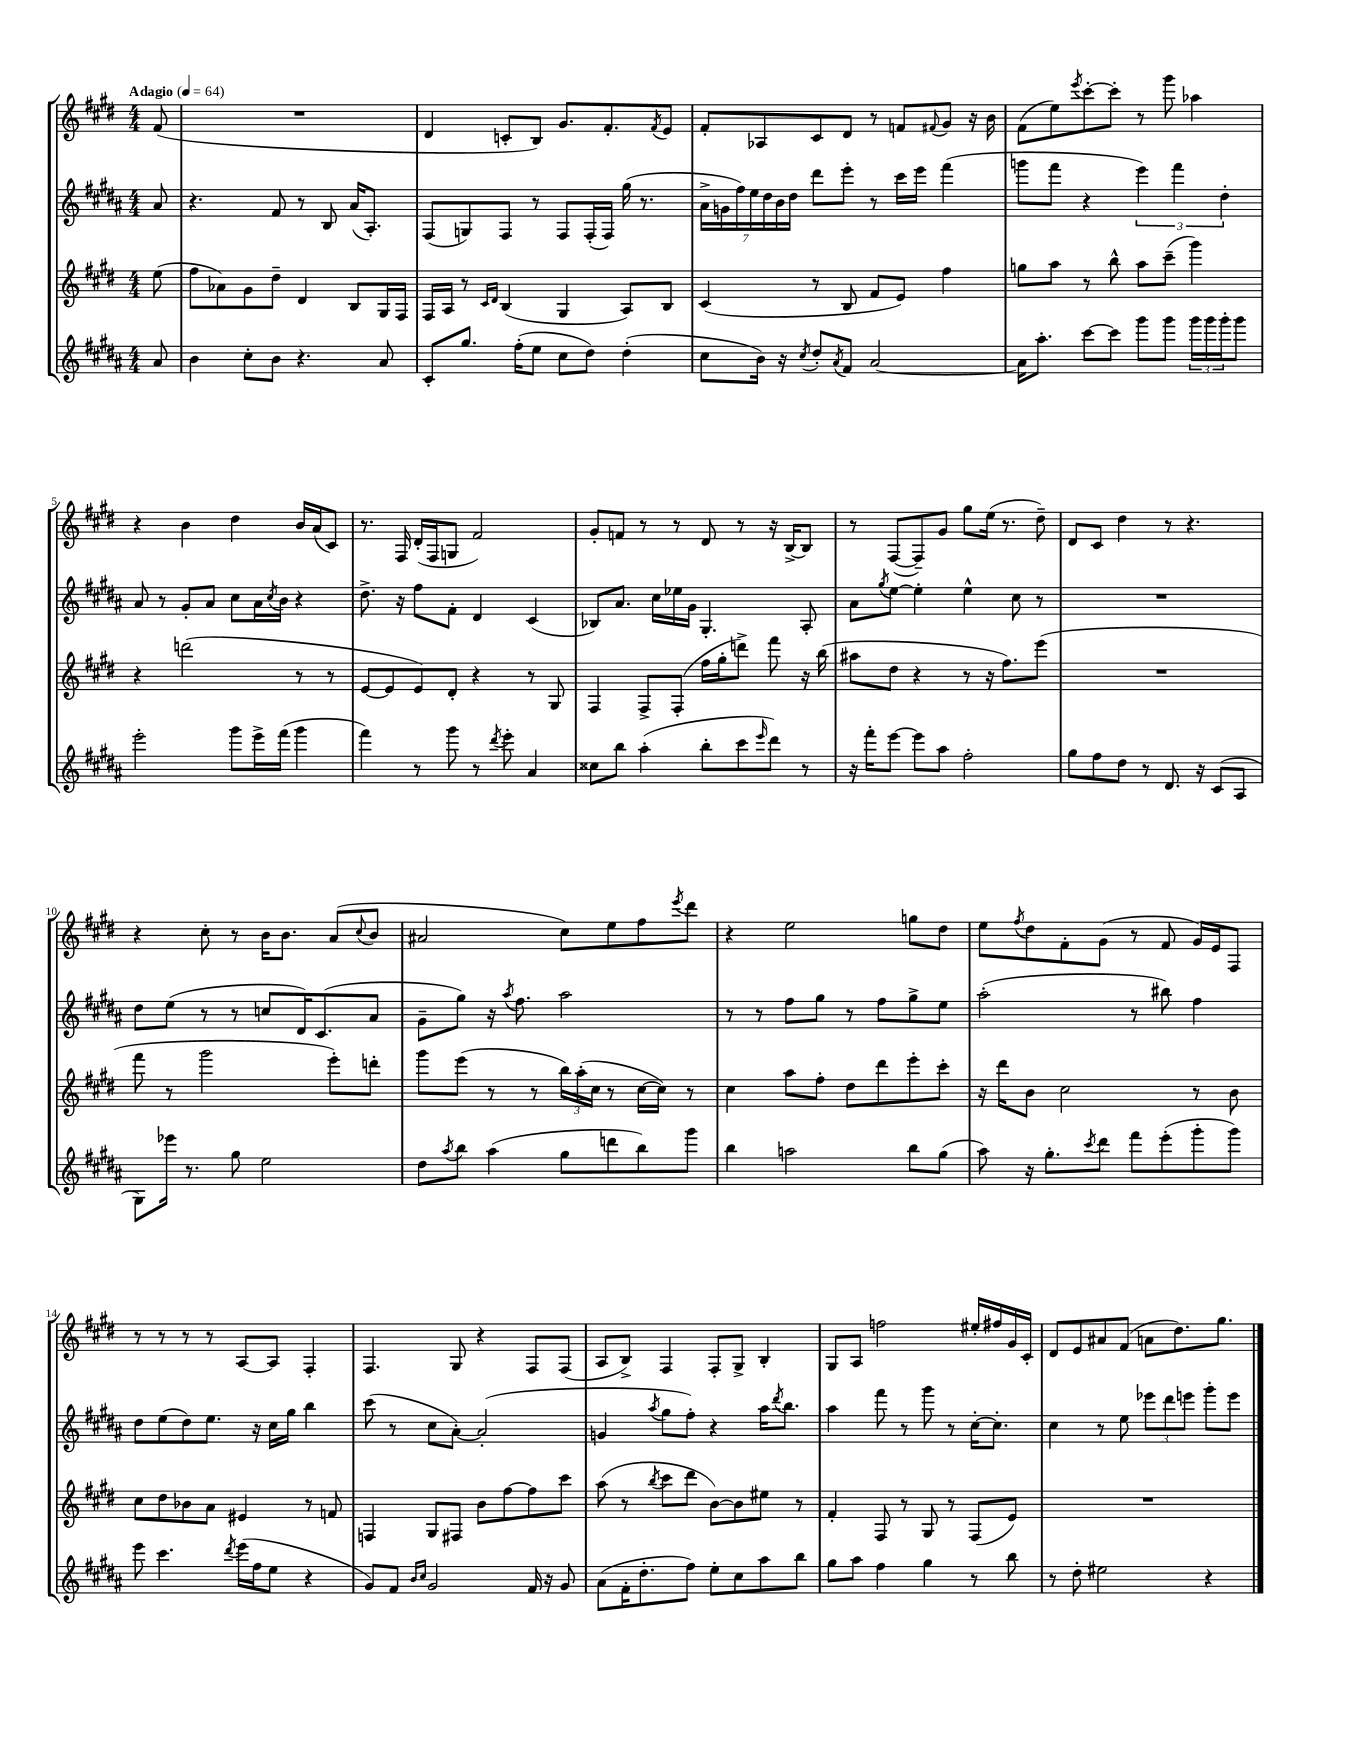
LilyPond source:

<<
\new StaffGroup <<
\new Staff = "s0" {
    \clef treble \key e \major \numericTimeSignature \time 4/4 \partial 8 \tempo "Adagio" 4 = 64
    fis'8( |
    R1 |
    dis'4 c'8-. b8) gis'8. fis'8.-. \acciaccatura { fis'8 } e'8 |
    fis'8-. aes8 cis'8 dis'8 r8 f'8 \appoggiatura { fis'8 } gis'8 r16 b'16 |
    fis'8( e''8) \acciaccatura { e'''8 } cis'''8~-. cis'''8-. r8 gis'''8 aes''4 |
    r4 b'4 dis''4 b'16 a'16( cis'8) |
    r8. fis16 dis'16-.( fis16 g8 fis'2) |
    gis'8-. f'8 r8 r8 dis'8 r8 r16 b16~-> b8 |
    r8 fis8~( fis8--) gis'8 gis''8 e''16( r8. dis''8--) |
    dis'8 cis'8 dis''4 r8 r4. |
    r4 cis''8-. r8 b'16 b'8. a'8( \appoggiatura { cis''8 } b'8 |
    ais'2 cis''8) e''8 fis''8 \acciaccatura { e'''8 } dis'''8 |
    r4 e''2 g''8 dis''8 |
    e''8 \acciaccatura { fis''8 } dis''8 fis'8-. gis'8( r8 fis'8 gis'16) e'16 fis8 |
    r8 r8 r8 r8 a8~ a8 fis4-. |
    fis4. gis8 r4 fis8 fis8( |
    a8 b8->) fis4 fis8-. gis8-> b4-. |
    gis8 a8 f''2 eis''16-. fis''16 gis'16 cis'16-. |
    dis'8 e'8 ais'8 fis'8( a'8 dis''8.) gis''8. \bar "|." |
}
\new Staff = "s1" {
    \clef treble \key b \major \numericTimeSignature \time 4/4 \partial 8
    ais'8 |
    r4. fis'8 r8 b8 ais'16( ais8.-.) |
    fis8( g8) fis8 r8 fis8 fis16-.( fis16) gis''16( r8. |
    \tuplet 7/4 { ais'16-> g'16 fis''16) e''16 dis''16 b'16 dis''16 } dis'''8 e'''8-. r8 cis'''16 e'''16 fis'''4( |
    g'''8 fis'''8 r4 \tuplet 3/2 { e'''4) fis'''4 dis''4-. } |
    ais'8 r8 gis'8-. ais'8 cis''8 ais'16 \acciaccatura { cis''8 } b'16 r4 |
    dis''8.-> r16 fis''8 fis'8-. dis'4 cis'4( |
    bes8) ais'8. cis''16 ees''16 gis'16 gis4.-. ais8-. |
    ais'8 \acciaccatura { gis''8 } e''8~ e''4-. e''4-^ cis''8 r8 |
    R1 |
    dis''8 e''8( r8 r8 c''8 dis'16) cis'8.( ais'8 |
    gis'8-- gis''8) r16 \acciaccatura { ais''8 } fis''8. ais''2 |
    r8 r8 fis''8 gis''8 r8 fis''8 gis''8-> e''8 |
    ais''2-.( r8 bis''8) fis''4 |
    dis''8 e''8( dis''8) e''8. r16 cis''16 gis''16 b''4 |
    cis'''8( r8 cis''8 ais'8~-.) ais'2-.( |
    g'4 \acciaccatura { ais''8 } gis''8 fis''8-.) r4 ais''16 \acciaccatura { dis'''8 } b''8. |
    ais''4 fis'''8 r8 gis'''8 r8 cis''16~-. cis''8.-. |
    cis''4 r8 e''8 \tuplet 3/2 { ees'''8 dis'''8 e'''8 } gis'''8-. e'''8 \bar "|." |
}
\new Staff = "s2" {
    \clef treble \key e \major \numericTimeSignature \time 4/4 \partial 8
    e''8( |
    fis''8 aes'8) gis'8 dis''8-- dis'4 b8 gis16 fis16 |
    fis16 a16 r8 \grace { cis'16 dis'16 } b4( gis4 a8) b8 |
    cis'4( r8 b8 fis'8 e'8) fis''4 |
    g''8 a''8 r8 b''8-^ a''8 cis'''8--( gis'''4) |
    r4 d'''2( r8 r8 |
    e'8~ e'8 e'8) dis'8-. r4 r8 gis8 |
    fis4 fis8-> fis8-.( fis''16 gis''16-. d'''8->) fis'''8 r16 b''16( |
    ais''8 dis''8 r4 r8 r16 fis''8.) e'''8( |
    R1 |
    fis'''8 r8 gis'''2 e'''8-.) d'''8-. |
    gis'''8 e'''8( r8 r8 \tuplet 3/2 { b''16) a''16-.( cis''16 } r8 cis''16~ cis''16) r8 |
    cis''4 a''8 fis''8-. dis''8 dis'''8 e'''8-. cis'''8-. |
    r16 dis'''16 b'8 cis''2 r8 b'8 |
    cis''8 dis''8 bes'8 a'8 eis'4 r8 f'8 |
    f4 gis8 fis8 b'8 fis''8~ fis''8 cis'''8 |
    a''8( r8 \acciaccatura { b''8 } cis'''8 dis'''8 b'8~) b'8 eis''8 r8 |
    fis'4-. fis8 r8 gis8 r8 fis8( e'8) |
    R1 \bar "|." |
}
\new Staff = "s3" {
    \clef treble \key b \major \numericTimeSignature \time 4/4 \partial 8
    ais'8 |
    b'4 cis''8-. b'8 r4. ais'8 |
    cis'8-. gis''8. fis''16-.( e''8 cis''8 dis''8) dis''4-.( |
    cis''8 b'16) r16 \acciaccatura { cis''8 } dis''8-. \acciaccatura { ais'8 } fis'8 ais'2~ |
    ais'16 ais''8.-. cis'''8~ cis'''8 gis'''8 gis'''8 \tuplet 3/2 { gis'''16 gis'''16 gis'''16-. } gis'''8 |
    e'''2-. gis'''8 e'''16-> fis'''16( gis'''4 |
    fis'''4) r8 gis'''8 r8 \acciaccatura { dis'''8 } e'''8-. ais'4 |
    cisis''8 b''8 ais''4-.( b''8-. cis'''8 \grace { e'''16 } dis'''8) r8 |
    r16 fis'''16-. e'''8~ e'''8 ais''8 fis''2-. |
    gis''8 fis''8 dis''8 r8 dis'8. r16 cis'8( ais8 |
    gis8) ees'''16 r8. gis''8 e''2 |
    dis''8 \acciaccatura { ais''8 } b''8 ais''4( gis''8 d'''8 b''8) gis'''8 |
    b''4 a''2 b''8 gis''8( |
    ais''8) r16 gis''8.-. \acciaccatura { cis'''8 } dis'''8 fis'''8 e'''8-.( gis'''8-. gis'''8) |
    e'''8 cis'''4. \acciaccatura { dis'''8 } e'''16( fis''16 e''8 r4 |
    gis'8) fis'8 \grace { b'16 cis''16 } gis'2 fis'16 r16 gis'8 |
    ais'8( fis'16-. dis''8.-. fis''8) e''8-. cis''8 ais''8 b''8 |
    gis''8 ais''8 fis''4 gis''4 r8 b''8 |
    r8 dis''8-. eis''2 r4 \bar "|." |
}
>>
>>
